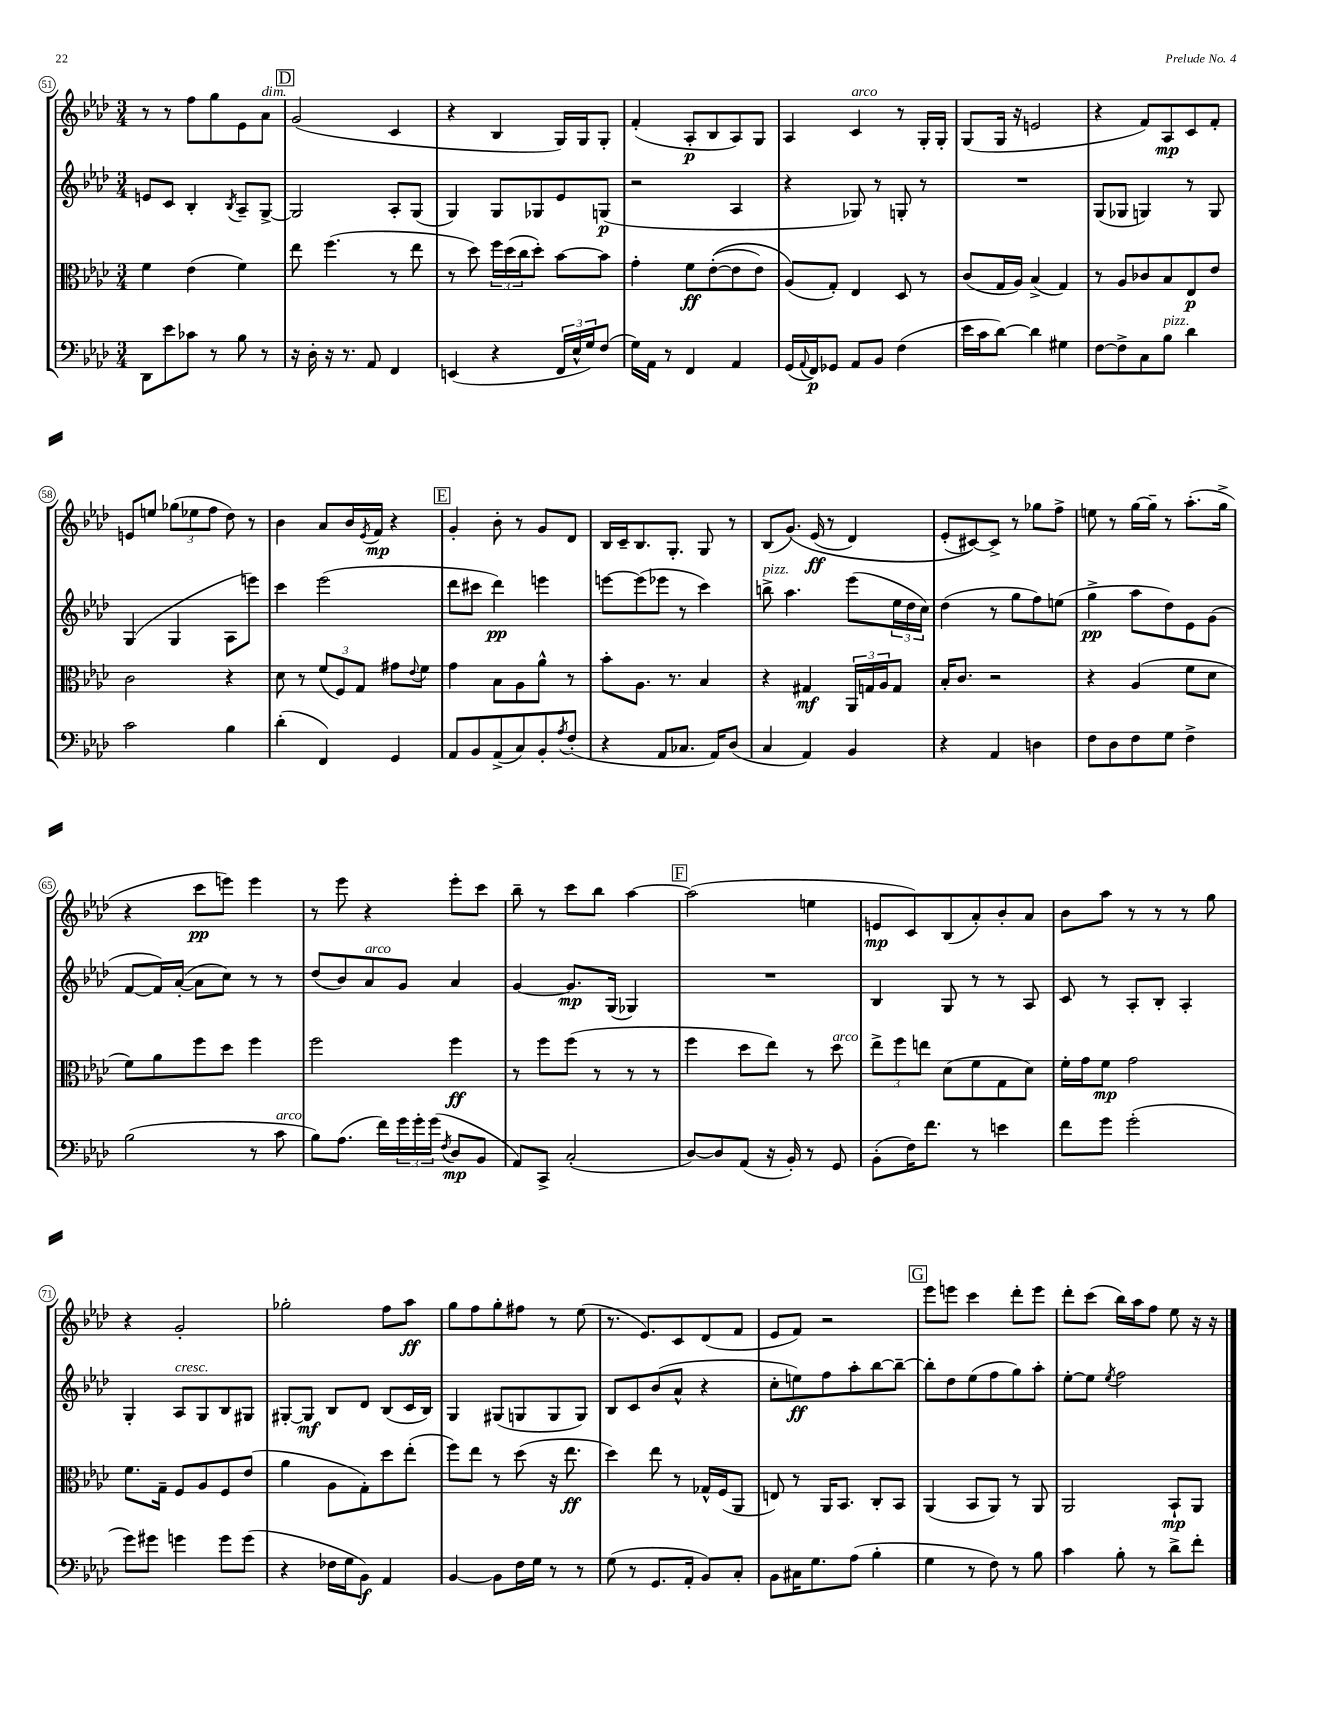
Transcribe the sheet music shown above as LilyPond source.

<<
\new StaffGroup <<
\new Staff = "s0" {
    \clef treble \key aes \major \numericTimeSignature \time 3/4
    r8 r8 f''8 g''8 ees'8 aes'8^\markup { \italic "dim." } |
    \mark \markup { \box "D" } g'2( c'4 |
    r4 bes4 g16) g16 g8-. |
    f'4-.( aes8-.\p bes8 aes8) g8 |
    aes4 c'4^\markup { \italic "arco" } r8 g16-. g16-. |
    g8( g16 r16 e'2 |
    r4 f'8) aes8\mp c'8 f'8-. |
    e'8 e''8 \tuplet 3/2 { ges''8( ees''8 f''8 } des''8) r8 |
    bes'4 aes'8 bes'16 \acciaccatura { ees'8 } f'16\mp r4 |
    \mark \markup { \box "E" } g'4-. bes'8-. r8 g'8 des'8 |
    bes16 c'16-- bes8. g8.-. g8 r8 |
    bes8( g'8.)\( ees'16\ff( r8 des'4) |
    ees'8-.( cis'8~)\) cis'8-> r8 ges''8 f''8-> |
    e''8 r8 g''16~ g''16-- r8 aes''8.-.( g''16-> |
    r4 c'''8\pp e'''8) e'''4 |
    r8 ees'''8 r4 ees'''8-. c'''8 |
    bes''8-- r8 c'''8 bes''8 aes''4~ |
    \mark \markup { \box "F" } aes''2( e''4 |
    e'8\mp c'8) bes8( aes'8-.) bes'8-. aes'8 |
    bes'8 aes''8 r8 r8 r8 g''8 |
    r4 g'2-. |
    ges''2-. f''8 aes''8\ff |
    g''8 f''8 g''8-. fis''8 r8 ees''8( |
    r8. ees'8.) c'8 des'8( f'8 |
    ees'8 f'8) r2 |
    \mark \markup { \box "G" } ees'''8 e'''8 c'''4 des'''8-. e'''8 |
    des'''8-. c'''8( bes''16) aes''16 f''8 ees''8 r16 r16 \bar "|." |
}
\new Staff = "s1" {
    \clef treble \key aes \major \numericTimeSignature \time 3/4
    e'8 c'8 bes4-. \acciaccatura { bes8 } aes8-- g8~-> |
    \mark \markup { \box "D" } g2 aes8-. g8( |
    g4) g8 ges8 ees'8 g8\p( |
    r2 aes4 |
    r4 ges8) r8 g8-. r8 |
    R2. |
    g8( ges8 g4) r8 g8 |
    g4( g4 aes8 e'''8) |
    c'''4 ees'''2( |
    \mark \markup { \box "E" } des'''8 cis'''8 des'''4\pp) e'''4 |
    e'''8~ e'''8( ees'''8 r8 c'''4) |
    b''8->^\markup { \italic "pizz." } aes''4. ees'''8( \tuplet 3/2 { ees''16 des''16 c''16) } |
    des''4( r8 g''8 f''8) e''8( |
    g''4->\pp aes''8 des''8) ees'8 g'8( |
    f'8~ f'16) aes'16~-.( aes'8 c''8) r8 r8 |
    des''8( bes'8) aes'8^\markup { \italic "arco" } g'8 aes'4 |
    g'4~ g'8.\mp g16( ges4) |
    \mark \markup { \box "F" } R2. |
    bes4 g8 r8 r8 aes8 |
    c'8 r8 aes8-. bes8-. aes4-. |
    g4-. aes8^\markup { \italic "cresc." } g8 bes8 gis8 |
    gis8~-. gis8\mf bes8 des'8 bes8( c'16 bes16) |
    g4 gis8( g8 g8 g8) |
    bes8 c'8 bes'8( aes'8-^ r4 |
    c''8-. e''8\ff) f''8 aes''8-. bes''8~ bes''8~-- |
    \mark \markup { \box "G" } bes''8-. des''8 ees''8( f''8 g''8) aes''8-. |
    ees''8~-. ees''8 \acciaccatura { ees''8 } f''2 \bar "|." |
}
\new Staff = "s2" {
    \clef alto \key aes \major \numericTimeSignature \time 3/4
    f'4 ees'4( f'4) |
    \mark \markup { \box "D" } ees''8 f''4.( r8 ees''8 |
    r8 des''8) \tuplet 3/2 { f''16 des''16( c''16 } des''8-.) bes'8~ bes'8 |
    g'4-. f'8\ff ees'8~-.(\( ees'8 ees'8) |
    aes8(\) g8-.) ees4 des8 r8 |
    c'8( g16 aes16) bes4->( g4) |
    r8 aes8 ces'8 bes8 ees8\p ees'8 |
    c'2 r4 |
    des'8 r8 \tuplet 3/2 { f'8( f8) g8 } gis'8 \appoggiatura { ees'8 } f'8 |
    \mark \markup { \box "E" } g'4 bes8 aes8 aes'8-^ r8 |
    bes'8-. aes8. r8. bes4 |
    r4 gis4\mf \tuplet 3/2 { aes,16 g16 aes16 } g8 |
    bes16-. c'8. r2 |
    r4 aes4( f'8 des'8 |
    f'8) aes'8 f''8 des''8 f''4 |
    f''2 f''4\ff |
    r8 f''8 f''8( r8 r8 r8 |
    \mark \markup { \box "F" } f''4 des''8 ees''8) r8 des''8^\markup { \italic "arco" } |
    \tuplet 3/2 { ees''8-> f''8 e''8 } des'8( f'8 g8 des'8) |
    f'16-. g'16 f'8\mp g'2 |
    f'8. g16-- f8 aes8 f8 ees'8( |
    aes'4 aes8 g8-.) des''8 ees''8-.( |
    f''8) ees''8 r8 des''8( r16 ees''8.\ff |
    des''4) ees''8 r8 ges16-^ f16( aes,8 |
    e8) r8 aes,16 bes,8. c8-. bes,8 |
    \mark \markup { \box "G" } aes,4( bes,8 aes,8) r8 aes,8 |
    aes,2 bes,8-!\mp aes,8 \bar "|." |
}
\new Staff = "s3" {
    \clef bass \key aes \major \numericTimeSignature \time 3/4
    des,8 ees'8 ces'8 r8 bes8 r8 |
    \mark \markup { \box "D" } r16 des16-. r16 r8. aes,8 f,4 |
    e,4( r4 \tuplet 3/2 { f,16 ees16-^ g16) } f8( |
    g16) aes,16 r8 f,4 aes,4 |
    g,16( \appoggiatura { aes,8 } f,16\p) ges,8 aes,8 bes,8 f4( |
    ees'16 c'16 des'8~) des'4 gis4 |
    f8~ f8-> c8 bes8^\markup { \italic "pizz." } des'4 |
    c'2 bes4 |
    des'4-.( f,4) g,4 |
    \mark \markup { \box "E" } aes,8 bes,8 aes,8->( c8) bes,8-. \acciaccatura { aes8 } f8-.( |
    r4 aes,8 ces8. aes,16) des8( |
    c4 aes,4) bes,4 |
    r4 aes,4 d4 |
    f8 des8 f8 g8 f4-> |
    bes2( r8 c'8^\markup { \italic "arco" } |
    bes8) aes8.( f'16) \tuplet 3/2 { g'16 g'16-. g'16( } \acciaccatura { f8 } des8\mp bes,8 |
    aes,8) c,8-> c2-.( |
    \mark \markup { \box "F" } des8~) des8 aes,8( r16 bes,16-.) r8 g,8 |
    bes,8-.( f16) f'8. r8 e'4 |
    f'8 g'8 g'2-.( |
    g'8) gis'8 g'4 g'8 g'8( |
    r4 fes16 g16 bes,8\f) aes,4 |
    bes,4~ bes,8 f16 g16 r8 r8 |
    g8( r8 g,8. aes,16-. bes,8) c8-. |
    bes,8 cis16 g8. aes8( bes4-. |
    \mark \markup { \box "G" } g4 r8 f8) r8 bes8 |
    c'4 bes8-. r8 des'8-> f'8-. \bar "|." |
}
>>
>>
\layout { \context { \Score currentBarNumber = #51 \override BarNumber.stencil = #(make-stencil-circler 0.1 0.3 ly:text-interface::print) } }
